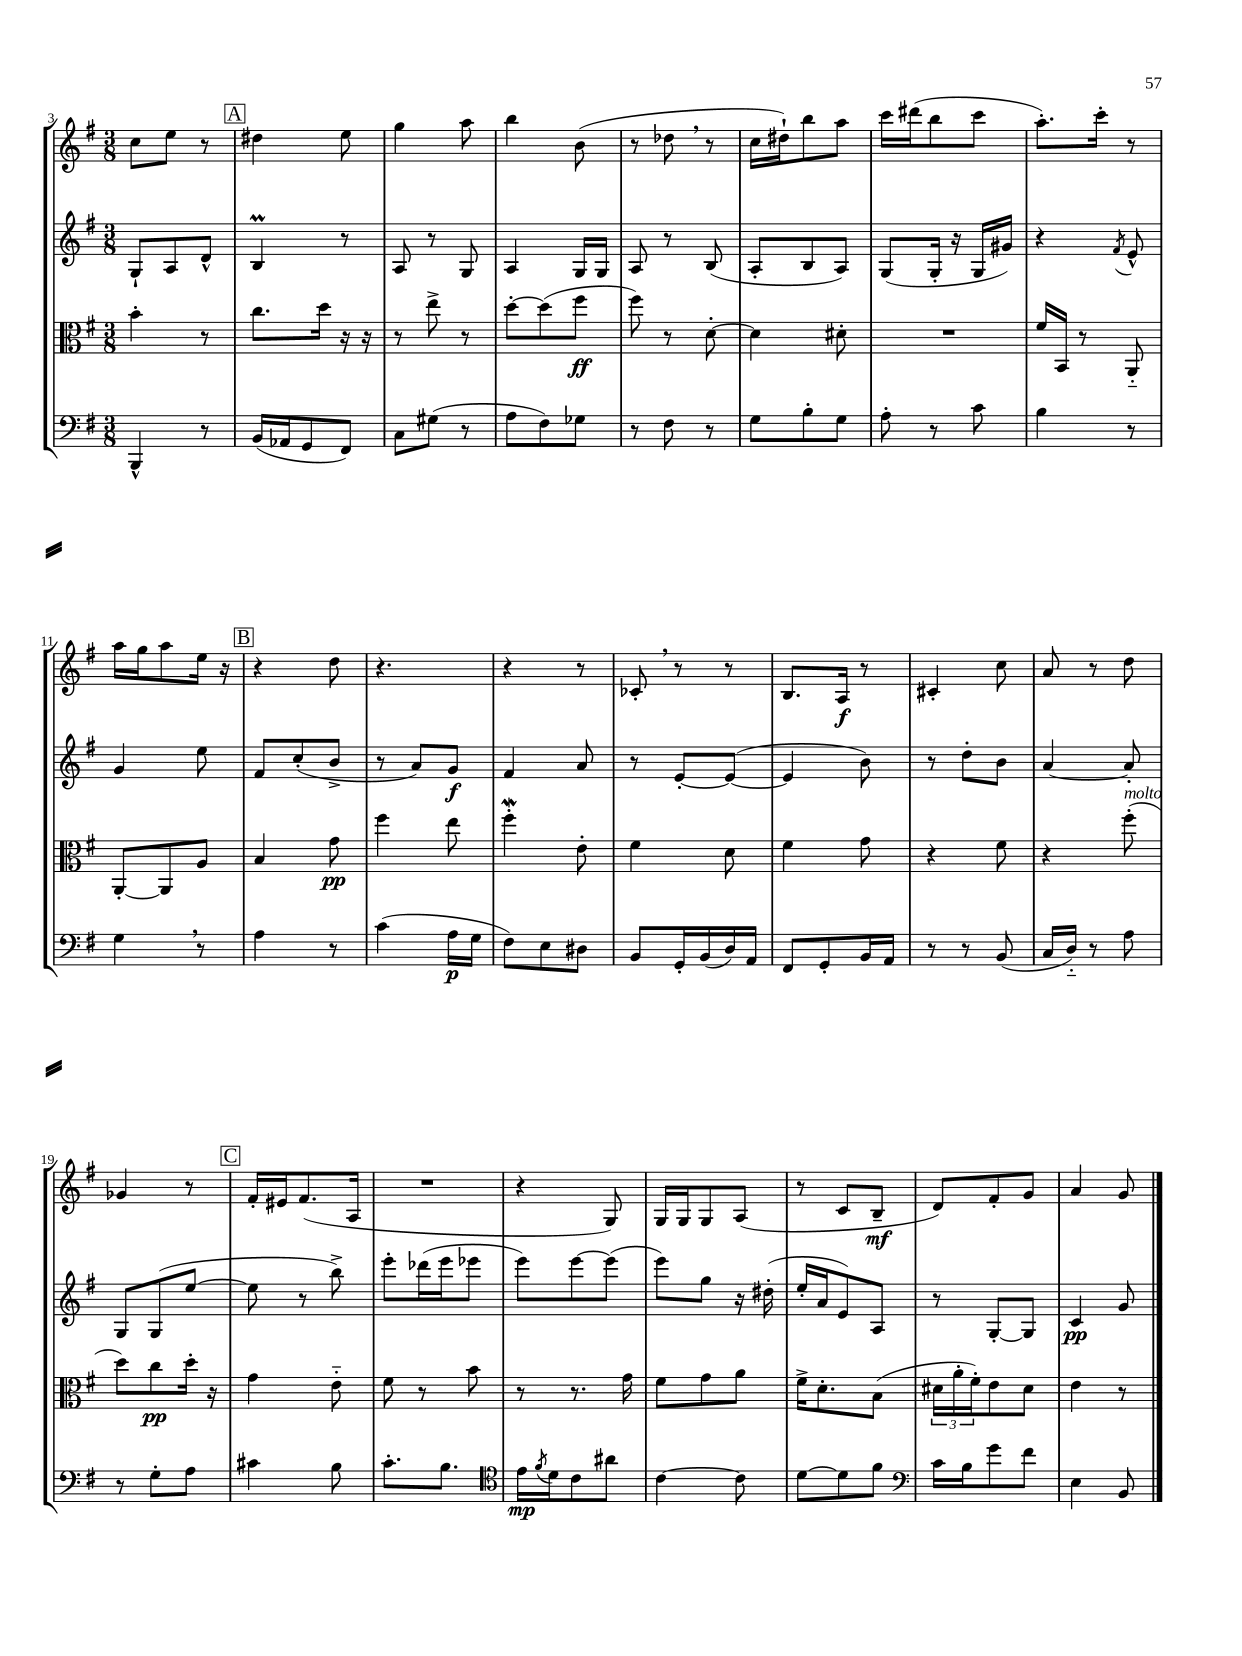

**kern	**dynam	**kern	**dynam	**kern	**dynam	**kern	**dynam
*part4	*part4	*part3	*part3	*part2	*part2	*part1	*part1
*staff4	*staff4	*staff3	*staff3	*staff2	*staff2	*staff1	*staff1
*clefF4	*	*clefC3	*	*clefG2	*	*clefG2	*
*k[f#]	*	*k[f#]	*	*k[f#]	*	*k[f#]	*
*M3/8	*	*M3/8	*	*M3/8	*	*M3/8	*
=3	=3	=3	=3	=3	=3	=3	=3
4BBB^^/	.	4b'\	.	8G`/L	.	8cc\L	.
.	.	.	.	8A/	.	8ee\J	.
8r	.	8r	.	8d^^/J	.	8r	.
!!LO:REH:place=s1:t=A
=4	=4	=4	=4	=4	=4	=4	=4
(16BB/LL	.	8.cc\L	.	4Bm/	.	4dd#X\	.
16AA-X/J	.	.	.	.	.	.	.
8GG/	.	.	.	.	.	.	.
.	.	16dd\Jk	.	.	.	.	.
8FF#/J)	.	16r	.	8r	.	8ee\	.
.	.	16r	.	.	.	.	.
=5	=5	=5	=5	=5	=5	=5	=5
8C\L	.	8r	.	8A/	.	4gg\	.
(8G#X\J	.	8ee^\	.	8r	.	.	.
8r	.	8r	.	8G/	.	8aa\	.
=6	=6	=6	=6	=6	=6	=6	=6
8A\L	.	[8dd'\L	.	4A/	.	4bb\	.
8F#\)	.	(8dd\]	.	.	.	.	.
8G-X\J	.	8ff#\J	ff	16G/LL	.	(8b\	.
.	.	.	.	16G/JJ	.	.	.
=7	=7	=7	=7	=7	=7	=7	=7
8r	.	8ff#\)	.	8A/	.	8r	.
8F#\	.	8r	.	8r	.	8dd-X,\	.
8r	.	[8d'\	.	(8B/	.	8r	.
=8	=8	=8	=8	=8	=8	=8	=8
8G\L	.	4d\]	.	8A'/L	.	16cc\LL	.
.	.	.	.	.	.	16dd#X`\J)	.
8B'\	.	.	.	8B/	.	8bb\	.
8G\J	.	8d#X'\	.	8A/J)	.	8aa\J	.
=9	=9	=9	=9	=9	=9	=9	=9
8A'\	.	4.r	.	(8G/L	.	16ccc\LL	.
.	.	.	.	.	.	(16ddd#X\J	.
8r	.	.	.	16G'/Jk	.	8bb\	.
.	.	.	.	16r	.	.	.
8c\	.	.	.	16G/LL	.	8ccc\J	.
.	.	.	.	16g#X/JJ)	.	.	.
=10	=10	=10	=10	=10	=10	=10	=10
4B\	.	16f#/LL	.	4r	.	8.aa'\L)	.
.	.	16BB/JJ	.	.	.	.	.
.	.	8r	.	.	.	.	.
.	.	.	.	.	.	16ccc'\Jk	.
.	.	.	.	8qf#/	.	.	.
8r	.	8AA/	.	8e^^/	.	8r	.
!!LO:LB:g=z
=11	=11	=11	=11	=11	=11	=11	=11
4G,\	.	[8AA'/L	.	4g/	.	16aa\LL	.
.	.	.	.	.	.	16gg\J	.
.	.	8AA/]	.	.	.	8aa\	.
8r	.	8A/J	.	8ee\	.	16ee\Jk	.
.	.	.	.	.	.	16r	.
!!LO:REH:place=s1:t=B
=12	=12	=12	=12	=12	=12	=12	=12
4A\	.	4B/	.	8f#/L	.	4r	.
.	.	.	.	(8cc'/	.	.	.
8r	.	8g\	pp	8b^/J	.	8dd\	.
=13	=13	=13	=13	=13	=13	=13	=13
(4c\	.	4ff#\	.	8r	.	4.r	.
.	.	.	.	8a/L)	.	.	.
16A\LL	p	8ee\	.	8g/J	f	.	.
16G\JJ	.	.	.	.	.	.	.
=14	=14	=14	=14	=14	=14	=14	=14
8F#\L)	.	4ff#W'\	.	4f#/	.	4r	.
8E\	.	.	.	.	.	.	.
8D#X\J	.	8e'\	.	8a/	.	8r	.
=15	=15	=15	=15	=15	=15	=15	=15
8BB/L	.	4f#\	.	8r	.	8c-X',/	.
16GG'/L	.	.	.	[8e'/L	.	8r	.
(16BB/	.	.	.	.	.	.	.
16D/)	.	8d\	.	(8e/J_	.	8r	.
16AA/JJ	.	.	.	.	.	.	.
=16	=16	=16	=16	=16	=16	=16	=16
8FF#/L	.	4f#\	.	4e/]	.	8.B/L	.
8GG'/	.	.	.	.	.	.	.
.	.	.	.	.	.	16A/Jk	f
16BB/L	.	8g\	.	8b\)	.	8r	.
16AA/JJ	.	.	.	.	.	.	.
=17	=17	=17	=17	=17	=17	=17	=17
8r	.	4r	.	8r	.	4c#X'/	.
8r	.	.	.	8dd'\L	.	.	.
(8BB/	.	8f#\	.	8b\J	.	8cc\	.
=18	=18	=18	=18	=18	=18	=18	=18
16C/LL	.	4r	.	[4a/	.	8a/	.
16D/JJ)	.	.	.	.	.	.	.
8r	.	.	.	.	.	8r	.
!	!	!LO:TX:a:i:t=molto	!	!	!	!	!
8A\	.	(8ff#'\	.	8a'/]	.	8dd\	.
!!LO:LB:g=z
=19	=19	=19	=19	=19	=19	=19	=19
8r	.	8dd\L)	.	8G/L	.	4g-X/	.
8G'\L	.	8cc\	pp	(8G/	.	.	.
8A\J	.	16dd'\Jk	.	[8ee/J	.	8r	.
.	.	16r	.	.	.	.	.
!!LO:REH:place=s1:t=C
=20	=20	=20	=20	=20	=20	=20	=20
4c#X\	.	4g\	.	8ee\]	.	16f#'/LL	.
.	.	.	.	.	.	16e#X/J	.
.	.	.	.	8r	.	(8.f#/	.
8B\	.	8e\	.	8bb^\)	.	.	.
.	.	.	.	.	.	16A/Jk	.
=21	=21	=21	=21	=21	=21	=21	=21
8.c'\L	.	8f#\	.	8eee'\L	.	4.r	.
.	.	8r	.	(16ddd-X\L	.	.	.
8.B\J	.	.	.	16eee\J	.	.	.
.	.	8b\	.	8eee-X\J	.	.	.
=22	=22	=22	=22	=22	=22	=22	=22
*clefC4	*	*	*	*	*	*	*
16e\LL	mp	8r	.	8eee\L)	.	4r	.
8qf#/	.	.	.	.	.	.	.
16d\J	.	.	.	.	.	.	.
8c\	.	8.r	.	[8eee\	.	.	.
8a#X\J	.	.	.	(8eee\J]	.	8G/)	.
.	.	16g\	.	.	.	.	.
=23	=23	=23	=23	=23	=23	=23	=23
[4c\	.	8f#\L	.	8eee\L)	.	16G/LL	.
.	.	.	.	.	.	16G/J	.
.	.	8g\	.	8gg\J	.	8G/	.
8c\]	.	8a\J	.	16r	.	(8A/J	.
.	.	.	.	(16dd#X'\	.	.	.
=24	=24	=24	=24	=24	=24	=24	=24
[8d\L	.	16f#^\KL	.	16ee'/LL	.	8r	.
.	.	8.d'\	.	16a/J	.	.	.
8d\]	.	.	.	8e/)	.	8c/L	.
8f#\J	.	(8B\J	.	8A/J	.	8B~/J	mf
=25	=25	=25	=25	=25	=25	=25	=25
*clefF4	*	*	*	*	*	*	*
16c\LL	.	24d#X\LL	.	8r	.	8d/L)	.
.	.	24a'\	.	.	.	.	.
16B\J	.	.	.	.	.	.	.
.	.	24f#'\J)	.	.	.	.	.
8g\	.	8e\	.	[8G'/L	.	8f#'/	.
8f#\J	.	8d#\J	.	8G/J]	.	8g/J	.
=26	=26	=26	=26	=26	=26	=26	=26
4E\	.	4e\	.	4c/	pp	4a/	.
8BB/	.	8r	.	8g/	.	8g/	.
==	==	==	==	==	==	==	==
*-	*-	*-	*-	*-	*-	*-	*-
